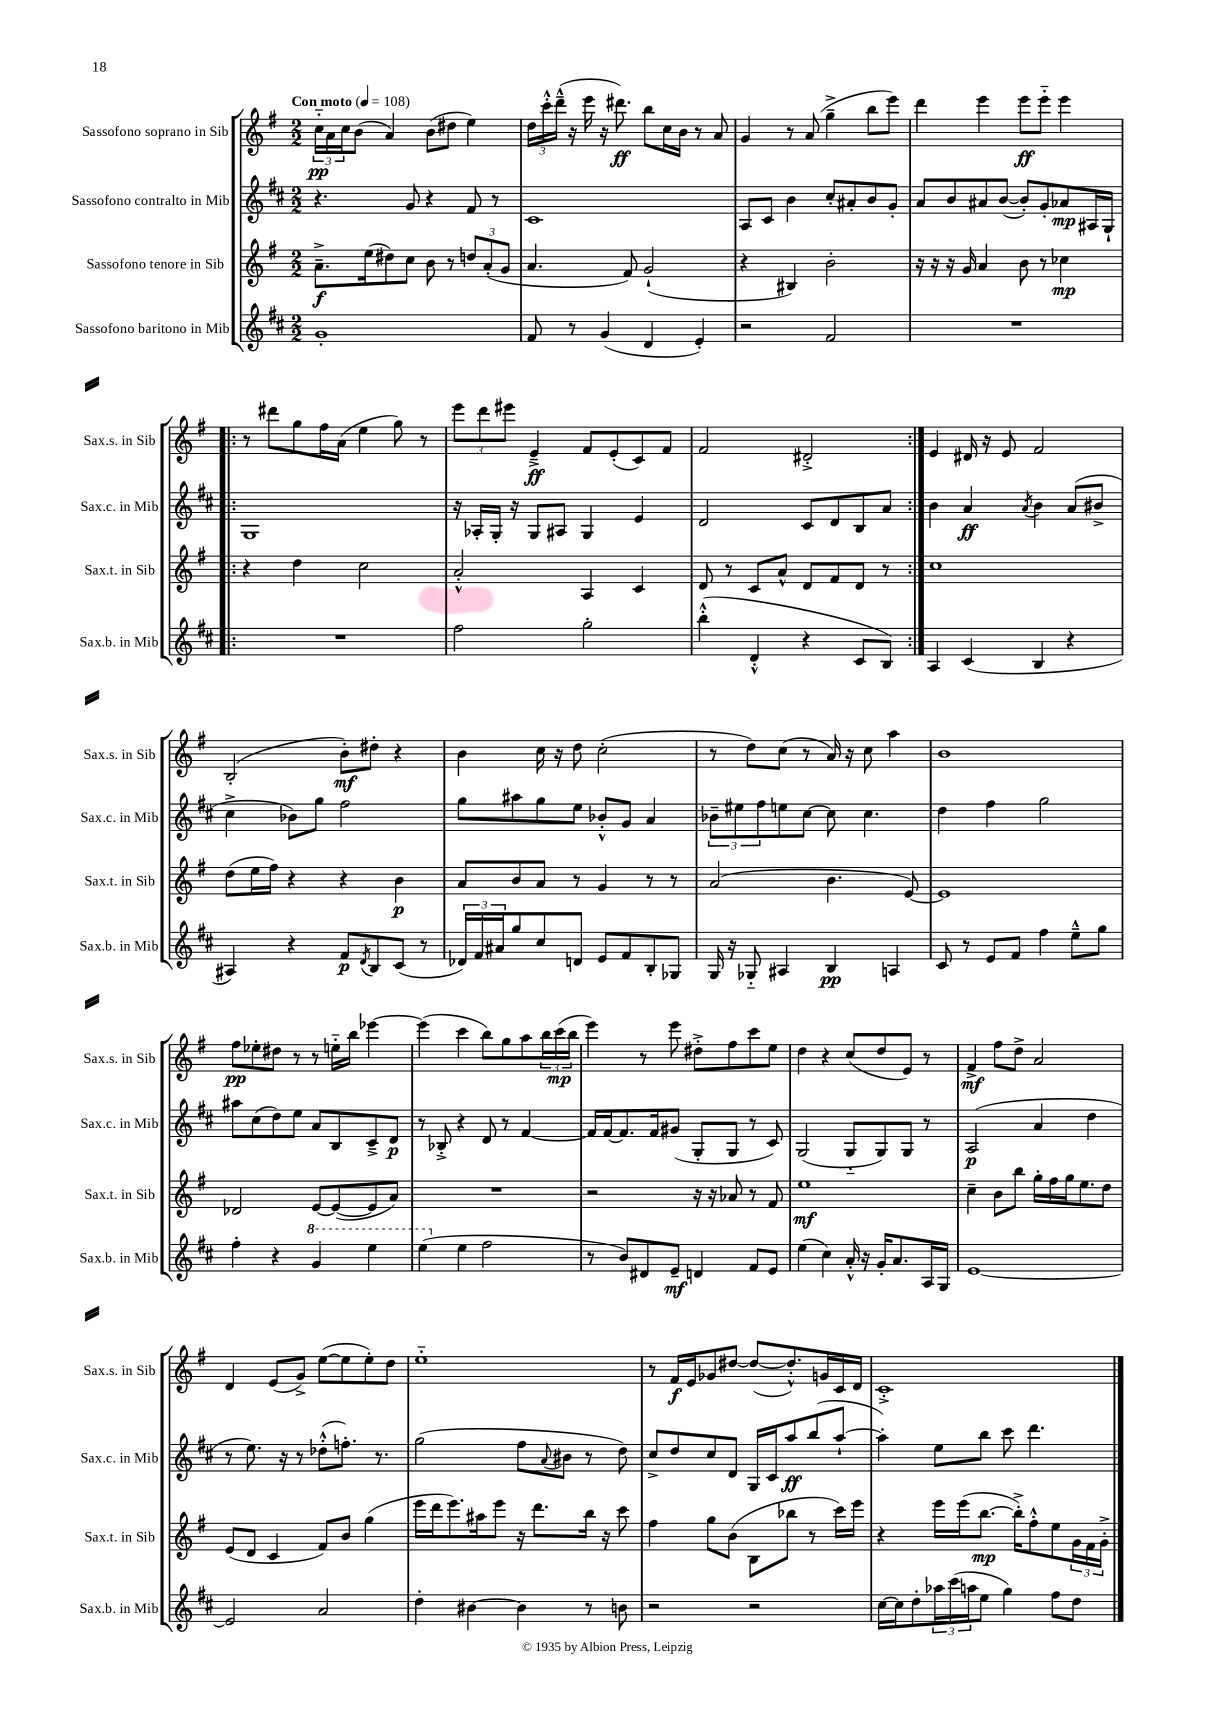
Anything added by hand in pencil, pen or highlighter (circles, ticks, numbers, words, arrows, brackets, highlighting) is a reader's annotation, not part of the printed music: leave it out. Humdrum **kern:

**kern	**dynam	**kern	**dynam	**kern	**dynam	**kern	**dynam
*part4	*part4	*part3	*part3	*part2	*part2	*part1	*part1
*staff4	*staff4	*staff3	*staff3	*staff2	*staff2	*staff1	*staff1
*I"Sassofono baritono in Mib	*	*I"Sassofono tenore in Sib	*	*I"Sassofono contralto in Mib	*	*I"Sassofono soprano in Sib	*
*I'Sax.b. in Mib	*	*I'Sax.t. in Sib	*	*I'Sax.c. in Mib	*	*I'Sax.s. in Sib	*
*clefG2	*	*clefG2	*	*clefG2	*	*clefG2	*
*k[f#c#]	*	*k[f#]	*	*k[f#c#]	*	*k[f#]	*
*M2/2	*	*M2/2	*	*M2/2	*	*M2/2	*
*MM108	*	*MM108	*	*MM108	*	*MM108	*
=1	=1	=1	=1	=1	=1	=1	=1
!	!	!	!	!	!	!LO:TX:a:B:t=Con moto	!
1g'	.	8.a~^\L	f	4.r	.	24cc\LL	pp
.	.	.	.	.	.	24a\	.
.	.	.	.	.	.	24cc\J	.
.	.	.	.	.	.	(8b\J	.
.	.	(16ee\k	.	.	.	.	.
.	.	8dd#X\)	.	.	.	4a/)	.
.	.	8cc\J	.	8g/	.	.	.
.	.	8b\	.	4r	.	(8b\L	.
.	.	8r	.	.	.	8dd#X\J	.
.	.	12ddn/L	.	8f#/	.	4ee\)	.
.	.	(12a'/	.	.	.	.	.
.	.	.	.	8r	.	.	.
.	.	12g/J	.	.	.	.	.
=2	=2	=2	=2	=2	=2	=2	=2
8f#/	.	4.a/	.	1c#	.	24dd\LL	.
.	.	.	.	.	.	24ccc'^^\	.
.	.	.	.	.	.	(24ddd~^^\JJ	.
8r	.	.	.	.	.	16r	.
.	.	.	.	.	.	16eee\	.
(4g/	.	.	.	.	.	16r	.
.	.	.	.	.	.	8.ddd#X\)	ff
.	.	8f#/)	.	.	.	.	.
4d/	.	(2g`/	.	.	.	8bb\L	.
.	.	.	.	.	.	16cc\L	.
.	.	.	.	.	.	16b\JJ	.
4e'/)	.	.	.	.	.	8r	.
.	.	.	.	.	.	8a/	.
=3	=3	=3	=3	=3	=3	=3	=3
2r	.	4r	.	8A/L	.	4g/	.
.	.	.	.	8c#/J	.	.	.
.	.	4B#X/)	.	4b\	.	8r	.
.	.	.	.	.	.	(8a/	.
2f#/	.	2b'\	.	8cc#'/L	.	4gg~^\	.
.	.	.	.	8a#X'/	.	.	.
.	.	.	.	8b/	.	8bb\L	.
.	.	.	.	8g'/J	.	8eee\J)	.
=4	=4	=4	=4	=4	=4	=4	=4
1r	.	16r	.	8a/L	.	4ddd\	.
.	.	16r	.	.	.	.	.
.	.	16r	.	8b/	.	.	.
.	.	16g/	.	.	.	.	.
.	.	4a/	.	8a#X/	.	4eee\	.
.	.	.	.	([8b/J	.	.	.
.	.	8b\	.	8b'/L])	.	8eee\L	ff
.	.	8r	.	8g'/	.	8eee\J	.
.	.	4cc-X\	mp	8a-X/	mp	4eee\	.
.	.	.	.	16A#X/L	.	.	.
.	.	.	.	16G`/JJ	.	.	.
!!LO:LB:g=z
=5!|:	=5!|:	=5!|:	=5!|:	=5!|:	=5!|:	=5!|:	=5!|:
1r	.	4r	.	1G	.	8r	.
.	.	.	.	.	.	8ddd#X\L	.
.	.	4dd\	.	.	.	8gg\	.
.	.	.	.	.	.	16ff#\L	.
.	.	.	.	.	.	(16a\JJ	.
.	.	2cc\	.	.	.	4ee\	.
.	.	.	.	.	.	8gg\)	.
.	.	.	.	.	.	8r	.
=6	=6	=6	=6	=6	=6	=6	=6
2ff#\	.	2a'^^/	.	16r	.	12eee\L	.
.	.	.	.	16A-X'/LL	.	.	.
.	.	.	.	.	.	12ddd\	.
.	.	.	.	16G'/JJ	.	.	.
.	.	.	.	.	.	12eee#X\J	.
.	.	.	.	16r	.	.	.
.	.	.	.	8G/L	.	4e~^/	ff
.	.	.	.	8A#X/J	.	.	.
2gg'\	.	4A/	.	4G/	.	8f#/L	.
.	.	.	.	.	.	(8e'/	.
.	.	4c/	.	4e/	.	8c/)	.
.	.	.	.	.	.	8f#/J	.
=7	=7	=7	=7	=7	=7	=7	=7
(4bb'^^\	.	8d/	.	2d/	.	2f#/	.
.	.	8r	.	.	.	.	.
4d'^^/	.	8c/L	.	.	.	.	.
.	.	8a^^/J	.	.	.	.	.
4r	.	8d/L	.	8c#/L	.	2d#X'^/	.
.	.	8f#/	.	8d/	.	.	.
8c#/L	.	8d/J	.	8B/	.	.	.
8B/J)	.	8r	.	8a/J	.	.	.
=8:|!	=8:|!	=8:|!	=8:|!	=8:|!	=8:|!	=8:|!	=8:|!
4A/	.	1cc	.	4b\	.	4e/	.
(4c#/	.	.	.	4a/	ff	16d#X/	.
.	.	.	.	.	.	16r	.
.	.	.	.	.	.	8e/	.
.	.	.	.	8qa/	.	.	.
4B/	.	.	.	4b\	.	2f#/	.
4r	.	.	.	(8a/L	.	.	.
.	.	.	.	8b#X^/J	.	.	.
!!LO:LB:g=z
=9	=9	=9	=9	=9	=9	=9	=9
4A#X/)	.	(8dd\L	.	4cc#^\	.	(2B'/	.
.	.	16ee\L	.	.	.	.	.
.	.	16ff#\JJ)	.	.	.	.	.
4r	.	4r	.	8b-X\L)	.	.	.
.	.	.	.	8gg\J	.	.	.
8f#/L	p	4r	.	2ff#\	.	8b'\L)	mf
8qd/	.	.	.	.	.	.	.
8B/	.	.	.	.	.	8dd#X'\J	.
(8c#/J	.	4b\	p	.	.	4r	.
8r	.	.	.	.	.	.	.
=10	=10	=10	=10	=10	=10	=10	=10
24d-X/LL)	.	8a/L	.	8gg\L	.	4b\	.
24f#/	.	.	.	.	.	.	.
24a#X/J	.	.	.	.	.	.	.
8gg/	.	8b/	.	8aa#X\	.	.	.
8cc#/	.	8a/J	.	8gg\	.	16cc\	.
.	.	.	.	.	.	16r	.
8dn/J	.	8r	.	8ee\J	.	8dd\	.
8e/L	.	4g/	.	8b-X'^^/L	.	(2cc'\	.
8f#/	.	.	.	8g/J	.	.	.
8B'/	.	8r	.	4a/	.	.	.
8G-X/J	.	8r	.	.	.	.	.
=11	=11	=11	=11	=11	=11	=11	=11
16G/	.	(2a/	.	12b-X~\L	.	8r	.
16r	.	.	.	.	.	.	.
.	.	.	.	12ee#X\	.	.	.
8G-X/	.	.	.	.	.	8dd\L)	.
.	.	.	.	12ff#\	.	.	.
4A#X/	.	.	.	8een\	.	(8cc\J	.
.	.	.	.	[8cc#\J	.	8r	.
4B/	pp	4.b\	.	8cc#\]	.	16a/)	.
.	.	.	.	.	.	16r	.
.	.	.	.	4.cc#\	.	8cc\	.
4An/	.	.	.	.	.	4aa\	.
.	.	[8e/)	.	.	.	.	.
=12	=12	=12	=12	=12	=12	=12	=12
8c#/	.	1e]	.	4dd\	.	1b	.
8r	.	.	.	.	.	.	.
8e/L	.	.	.	4ff#\	.	.	.
8f#/J	.	.	.	.	.	.	.
4ff#\	.	.	.	2gg\	.	.	.
8ee~^^\L	.	.	.	.	.	.	.
8gg\J	.	.	.	.	.	.	.
!!LO:LB:g=z
=13	=13	=13	=13	=13	=13	=13	=13
4ff#'\	.	2d-X/	.	8aa#X\L	.	8ff#\L	pp
.	.	.	.	(8cc#\	.	8ee-X'\	.
4r	.	.	.	8dd\)	.	8dd#X\J	.
.	.	.	.	8ee\J	.	8r	.
*8va	*	*	*	*	*	*	*
4gg/	.	[8e/L	.	8a/L	.	8r	.
.	.	(8e/_	.	8B/	.	16een\LL	.
.	.	.	.	.	.	16bb\JJ	.
4eee\	.	8e/]	.	8c#~^/	.	[4eee-X\	.
.	.	8a/J)	.	8d/J	p	.	.
=14	=14	=14	=14	=14	=14	=14	=14
(4eee\	.	1r	.	8r	.	(4eee-\]	.
.	.	.	.	8B-X'^/	.	.	.
*X8va	*	*	*	*	*	*	*
4ee\	.	.	.	4r	.	4ccc\	.
2ff#\	.	.	.	8d/	.	8bb\L)	.
.	.	.	.	8r	.	8gg\	.
.	.	.	.	[4f#/	.	8aa\	.
.	.	.	.	.	.	24bb\L	.
.	.	.	.	.	.	(24ccc\	mp
.	.	.	.	.	.	24bb\JJ	.
=15	=15	=15	=15	=15	=15	=15	=15
8r	.	2r	.	16f#/LL]	.	4eee\)	.
.	.	.	.	[16f#/J	.	.	.
8b/L)	.	.	.	8.f#/]	.	.	.
8d#X/	.	.	.	.	.	8r	.
.	.	.	.	16f#/k	.	.	.
8e~/J	mf	.	.	(8g#X/J	.	8eee\	.
4dn/	.	16r	.	8G'/L	.	8dd#X'^\L	.
.	.	16r	.	.	.	.	.
.	.	8a-X/	.	8G/J	.	8ff#\	.
8f#/L	.	8r	.	8r	.	8ccc\	.
8e/J	.	8f#/	.	8c#/)	.	8ee\J	.
=16	=16	=16	=16	=16	=16	=16	=16
(4ee\	.	1ee	mf	(2G/	.	4dd\	.
4cc#\)	.	.	.	.	.	4r	.
16a'^^/	.	.	.	8G/L	.	(8cc/L	.
16r	.	.	.	.	.	.	.
16g'/KL	.	.	.	8G/)	.	8dd/	.
8.a/	.	.	.	.	.	.	.
.	.	.	.	8G/J	.	8e/J)	.
16A/L	.	.	.	8r	.	8r	.
16G/JJ	.	.	.	.	.	.	.
=17	=17	=17	=17	=17	=17	=17	=17
[1e	.	4cc~\	.	(2A/	p	4f#^/	mf
.	.	8b\L	.	.	.	8ff#\L	.
.	.	8bb\J	.	.	.	8dd^\J	.
.	.	16gg'\LL	.	4a/	.	2a/	.
.	.	16ff#\	.	.	.	.	.
.	.	16gg\J	.	.	.	.	.
.	.	8.ee\	.	.	.	.	.
.	.	.	.	4dd\	.	.	.
.	.	8dd\J	.	.	.	.	.
!!LO:LB:g=z
=18	=18	=18	=18	=18	=18	=18	=18
2e/]	.	(8e/L	.	8r	.	4d/	.
.	.	8d/J	.	8.ee\)	.	.	.
.	.	4c/	.	.	.	(8e/L	.
.	.	.	.	16r	.	.	.
.	.	.	.	8r	.	8g^/J)	.
2a/	.	8f#/L)	.	(8dd-X'^^\L	.	([8ee\L	.
.	.	8b/J	.	8.ffn'\J)	.	8ee\]	.
.	.	(4gg\	.	.	.	8ee'\)	.
.	.	.	.	8.r	.	.	.
.	.	.	.	.	.	8dd\J	.
=19	=19	=19	=19	=19	=19	=19	=19
4dd'\	.	16eee\LL	.	(2gg\	.	1ee	.
.	.	16ddd\J	.	.	.	.	.
.	.	8.eee\)	.	.	.	.	.
[4b#X\	.	.	.	.	.	.	.
.	.	16aa#X\k	.	.	.	.	.
.	.	8eee\J	.	.	.	.	.
4b#\]	.	16r	.	8ff#\L	.	.	.
.	.	8.ddd\L	.	.	.	.	.
.	.	.	.	8qqa/	.	.	.
.	.	.	.	8b#X\J	.	.	.
8r	.	16bb\Jk	.	8r	.	.	.
.	.	16r	.	.	.	.	.
8bn\	.	8ccc\	.	8dd\)	.	.	.
=20	=20	=20	=20	=20	=20	=20	=20
2r	.	4ff#\	.	8cc#^/L	.	8r	.
.	.	.	.	8dd/	.	16f#/LL	f
.	.	.	.	.	.	16e/J	.
.	.	8gg\L	.	8cc#/	.	8g-X/	.
.	.	(8b\J	.	8d/J	.	[8dd#X/J	.
2r	.	8B\L	.	16G/LL	.	(8dd#/L_	.
.	.	.	.	16c#/J	.	.	.
.	.	8bb-X\J	.	8aa/	ff	8.dd#'^^/])	.
.	.	8r	.	(8bb/	.	.	.
.	.	.	.	.	.	16gn/L	.
.	.	16ccc\LL)	.	[8aa`/J	.	16c/	.
.	.	16eee\JJ	.	.	.	16d/JJ	.
=21	=21	=21	=21	=21	=21	=21	=21
[16cc#\LL	.	4r	.	4aa'\])	.	1c'^	.
16cc#\J]	.	.	.	.	.	.	.
8dd'\	.	.	.	.	.	.	.
24aa-X\L	.	16eee\LL	.	8ee\L	.	.	.
(24ccc#\	.	.	.	.	.	.	.
.	.	(16eee\J	.	.	.	.	.
24aan\J	.	.	.	.	.	.	.
8ee\J	.	[8.bb\J	mp	8bb\J	.	.	.
4gg\)	.	.	.	8ccc#\	.	.	.
.	.	16bb'^\KL])	.	.	.	.	.
.	.	8ff#'^^\	.	4.ddd\	.	.	.
8ff#\L	.	8ee\	.	.	.	.	.
8dd\J	.	24g\L	.	.	.	.	.
.	.	24f#\	.	.	.	.	.
.	.	24g'^\JJ	.	.	.	.	.
==	==	==	==	==	==	==	==
*-	*-	*-	*-	*-	*-	*-	*-
